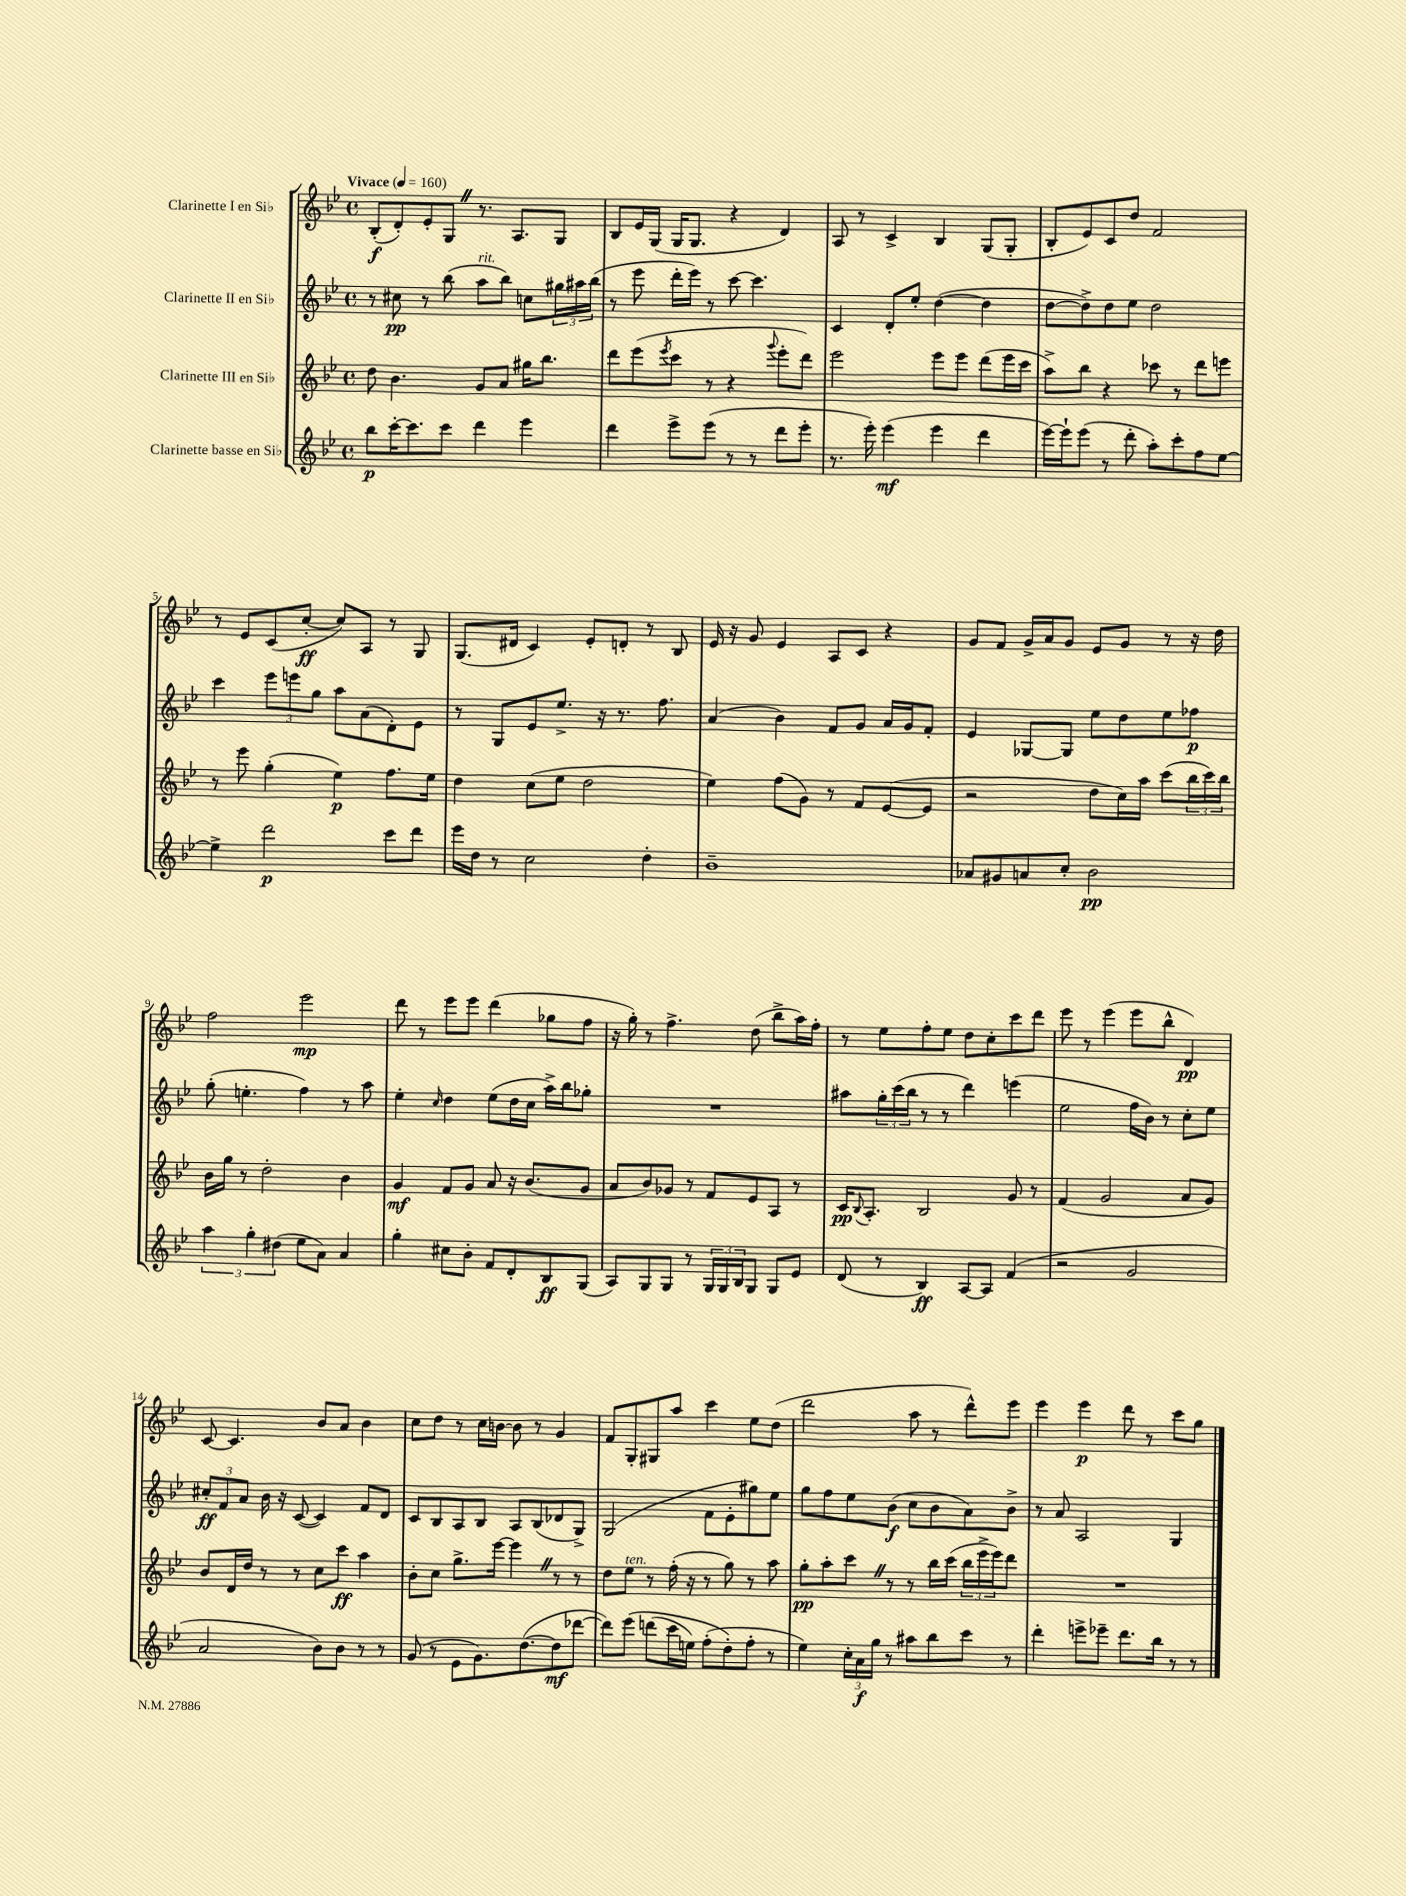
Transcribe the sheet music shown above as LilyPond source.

<<
\new StaffGroup <<
\new Staff = "s0" \with { instrumentName = "Clarinette I en Sib" } {
    \clef treble \key bes \major \defaultTimeSignature \time 4/4 \tempo "Vivace" 4 = 160
    bes8-.\f( d'8-.) ees'8-. g8 \once \override BreathingSign.text = \markup { \musicglyph "scripts.caesura.straight" } \breathe r8. a8. g8 |
    bes8 ees'16 g16( g16 g8. r4 d'4) |
    a8 r8 c'4-> bes4 g8( g8-. |
    bes8-. ees'8) c'8 d''8 f'2 |
    r8 ees'8 c'8( c''8~-.\ff c''8) a8 r8 g8 |
    g8.( dis'16 c'4) ees'8-. d'8-. r8 bes8 |
    ees'16 r16 g'8 ees'4 a8 c'8 r4 |
    g'8 f'8 g'16-> a'16 g'8 ees'8 g'8 r8 r16 d''16 |
    f''2 ees'''2\mp |
    d'''8 r8 ees'''8 ees'''8 d'''4( ges''8 f''8 |
    r16 g''16-.) r8 f''4.-> d''8( bes''8-> a''16) f''16-. |
    r8 ees''8 f''8-. ees''8 d''8 c''8-. c'''8 d'''8 |
    ees'''8 r8 ees'''4( ees'''8 bes''8-^ d'4\pp) |
    c'8~ c'4. bes'8 a'8 bes'4 |
    c''8 d''8 r8 c''16 b'16~ b'8 r8 g'4 |
    f'8 g8-. gis8 a''8 c'''4 ees''8 d''8( |
    d'''2 a''8 r8 d'''8-^) ees'''8 |
    ees'''4 ees'''4\p d'''8 r8 c'''8 g''8 \bar "|." |
}
\new Staff = "s1" \with { instrumentName = "Clarinette II en Sib" } {
    \clef treble \key bes \major \defaultTimeSignature \time 4/4
    r8 cis''8\pp r8 bes''8( a''8^\markup { \italic "rit." } bes''8) c''8 \tuplet 3/2 { gis''16 ais''16 bes''16( } |
    r8 ees'''8 d'''16-. ees'''16) r8 c'''8~ c'''4. |
    c'4 d'8-. ees''8-. d''4~( d''4 |
    d''8~ d''8->) d''8 ees''8 d''2 |
    c'''4 \tuplet 3/2 { ees'''8 e'''8 g''8 } a''8 a'8( d'8-.) ees'8 |
    r8 g8 ees'8 ees''8.-> r16 r8. f''8. |
    a'4( bes'4) f'8 g'8 a'16 g'16 f'8-. |
    ees'4 ges8~ ges8 ees''8 d''8 ees''8 fes''8\p |
    g''8-.( e''4.-. f''4) r8 a''8 |
    ees''4-. \grace { c''16 } d''4 ees''8( d''16 c''16 a''16->) bes''16 ges''8-. |
    R1 |
    ais''8 \tuplet 3/2 { g''16-. c'''16( bes''16 } r8 r8 d'''4) e'''4( |
    ees''2 f''16 bes'16) r8 c''8-. ees''8 |
    \tuplet 3/2 { cis''8-.\ff f'8 a'8 } bes'16 r16 c'8~( c'4) f'8 d'8 |
    c'8 bes8 a8 bes8 a8 bes8( des'8 g8->) |
    g2( f'8 ees'8-. gis''8) ees''8 |
    g''8 f''8 ees''8 bes'8\f( c''8 bes'8 a'8) bes'8-> |
    r8 a'8 a2 g4 \bar "|." |
}
\new Staff = "s2" \with { instrumentName = "Clarinette III en Sib" } {
    \clef treble \key bes \major \defaultTimeSignature \time 4/4
    d''8 bes'4. g'8 a'8 gis''16 bes''8. |
    d'''8 ees'''8( \acciaccatura { ees'''8 } c'''8 r8 r4 \appoggiatura { g'''8 } ees'''8-. d'''8) |
    ees'''2 ees'''8 ees'''8 d'''8( ees'''16 c'''16 |
    a''8->) bes''8 r4 ces'''8 r8 d'''8 e'''8 |
    r8 ees'''8 g''4-.( ees''4\p) f''8. ees''16 |
    d''4 c''8( ees''8 d''2 |
    ees''4) f''8( g'8) r8 f'8 ees'8~( ees'8 |
    r2 d''8 c''16) a''16 c'''8( \tuplet 3/2 { bes''16 c'''16) bes''16 } |
    bes'16 g''16 r8 d''2-. bes'4 |
    g'4\mf f'8 g'8 a'8 r16 bes'8.( g'8 |
    a'8 bes'8) ges'8 r8 f'8 ees'8 a8 r8 |
    c'16\pp \appoggiatura { bes8 } a8.-. bes2 g'8 r8 |
    f'4( g'2 a'8 g'8) |
    bes'8 d'16 d''16 r8 r8 c''8 c'''8\ff a''4 |
    bes'8-. c''8 g''8.-> ees'''16~ ees'''4 \once \override BreathingSign.text = \markup { \musicglyph "scripts.caesura.straight" } \breathe r8 r8 |
    d''8 ees''8^\markup { \italic "ten." } r8 f''16-.( r16 r8 g''8) r8 a''8 |
    g''8-.\pp a''8-. c'''8 \once \override BreathingSign.text = \markup { \musicglyph "scripts.caesura.straight" } \breathe r8 r8 bes''16 c'''16( \tuplet 3/2 { bes''16 ees'''16-> ees'''16) } d'''8 |
    R1 \bar "|." |
}
\new Staff = "s3" \with { instrumentName = "Clarinette basse en Sib" } {
    \clef treble \key bes \major \defaultTimeSignature \time 4/4
    bes''8\p c'''16~-. c'''8. c'''8 d'''4 ees'''4 |
    d'''4 ees'''8-> ees'''8( r8 r8 d'''8 ees'''8-. |
    r8. ees'''16-.) ees'''4\mf( ees'''4 d'''4 |
    ees'''16~) ees'''16-! ees'''8( r8 d'''8-. a''8-.) c'''8-. f''8 ees''8~ |
    ees''4-> d'''2\p c'''8 d'''8 |
    ees'''16 d''16 r8 c''2 d''4-. |
    bes'1-- |
    aes'8 gis'8 a'8 c''8-. bes'2\pp |
    \tuplet 3/2 { a''4 g''4-. dis''4( } ees''8 a'8) a'4 |
    g''4-. cis''8 bes'8-. f'8 d'8-. bes8\ff g8( |
    a8) g8 g8 r8 \tuplet 3/2 { g16 g16 bes16 } g8 g8 ees'8 |
    d'8( r8 bes4\ff) a8~ a8 f'4( |
    r2 g'2 |
    a'2 bes'8) bes'8 r8 r8 |
    g'8( r8 ees'8 g'8.) d''8.~( d''8\mf des'''8~ |
    des'''8) ees'''8\( d'''8( c'''16 e''16) f''8-.( d''8-.\) f''8-. r8 |
    ees''4) \tuplet 3/2 { c''16-. a'16\f g''16 } r8 ais''8 bes''8 c'''8 r8 |
    d'''4-. e'''8-> ees'''8-- d'''8. bes''16 r8 r8 \bar "|." |
}
>>
>>
